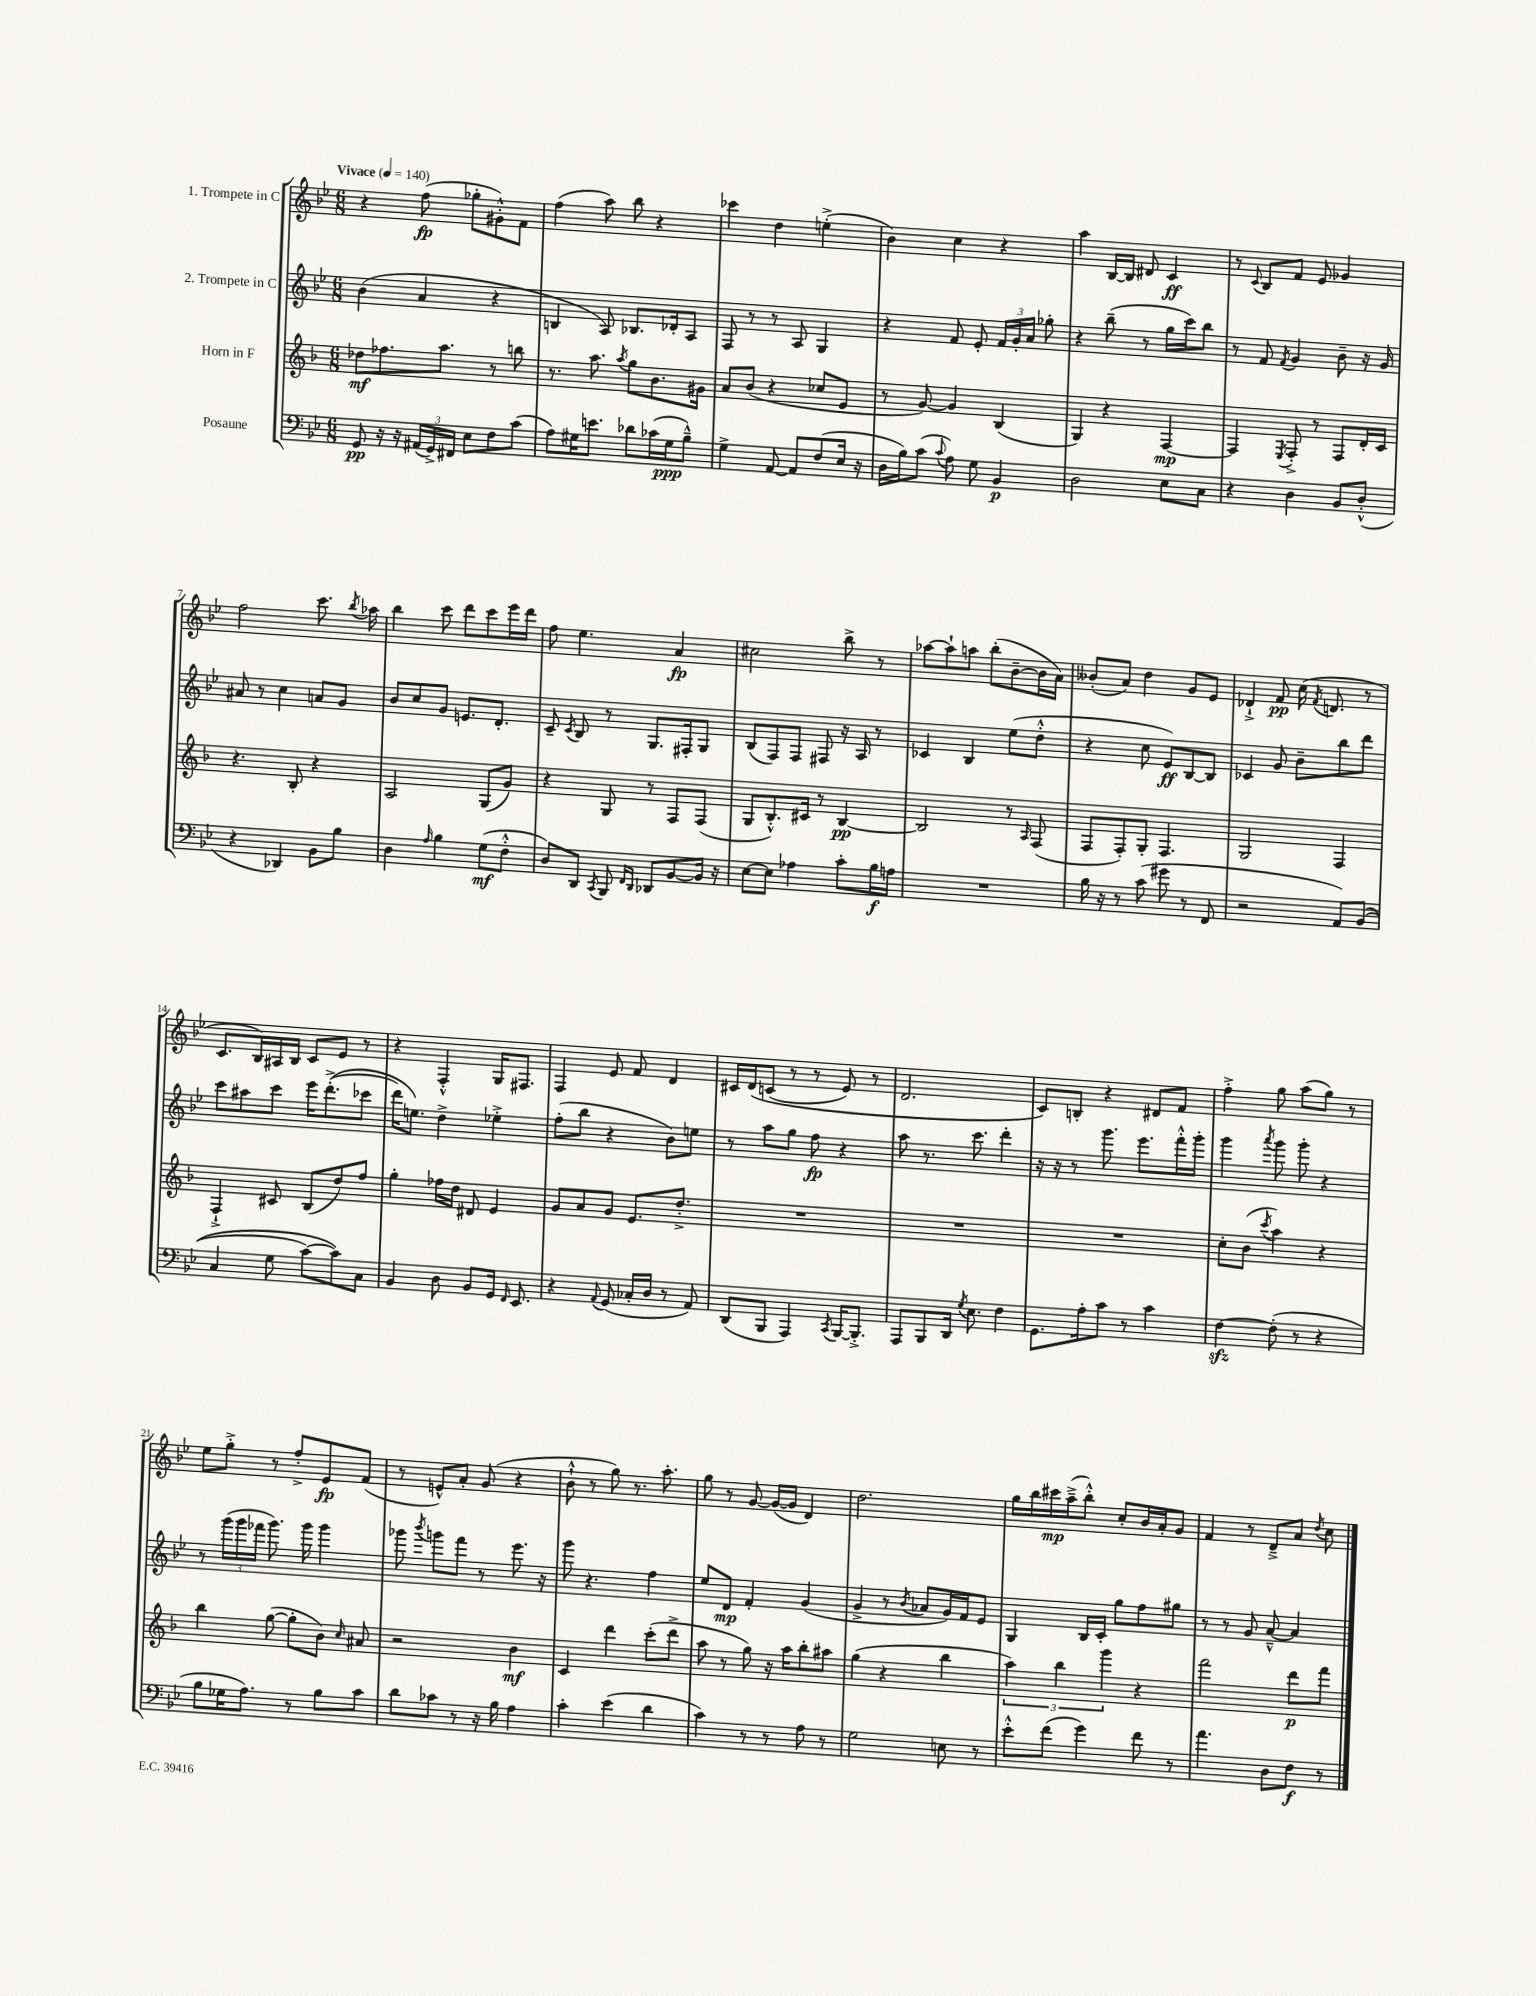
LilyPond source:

<<
\new StaffGroup <<
\new Staff = "s0" \with { instrumentName = "1. Trompete in C" } {
    \clef treble \key bes \major \numericTimeSignature \time 6/8 \tempo "Vivace" 4 = 140
    \autoBeamOff r4 f''8\fp( ges''8[-. gis'8-.-^) f'8] |
    f''4( a''8) bes''8 r4 |
    ces'''4 d''4 e''4-.->( |
    bes'4) c''4 r4 |
    a''4 bes16[~ bes16] dis'8 c'4\ff |
    r8 \appoggiatura { c'8 } bes8[ f'8] ees'8 ges'4 |
    f''2 c'''8. \acciaccatura { bes''8 } aes''16 |
    bes''4 c'''8 d'''8[ c'''8 ees'''16 d'''16] |
    f''8 ees''4. a'4\fp |
    cis''2 bes''8-> r8 |
    aes''8[~ aes''8-! a''8] bes''8[-.( bes'8~-- bes'16 a'16]) |
    beses'8[-.( a'8]) d''4 g'8[ ees'8] |
    des'4-!-> f'8\pp c''16( \acciaccatura { f'8 } d'8. r8 |
    c'8.[ bes16) ais16 bes16] c'8[ ees'8] r8 |
    r4 f4-.-^ g16[ fis8.] |
    f4 ees'8 f'8 d'4 |
    cis'16[ d'16\( c'8]( r8 r8 ees'8) r8 |
    d'2. |
    c'8[\) b8]-. r4 dis'8[ f'8] |
    f''4-.-> g''8 a''8[( g''8]) r8 |
    ees''8[ g''8]-.-> r8 f''8[-.-> ees'8\fp f'8]( |
    r8 e'8[-^) a'8]-. g'8( r4 |
    bes'8-!-^ r8 g''8) r8. a''8.-. |
    g''8 r8 g'8~ g'16[~( g'16] d'4) |
    d''2. |
    g''16[ bes''16 cis'''16\mp a''16--->( bes''8]-.-^) c''8[-. bes'16 a'16-. g'8] |
    f'4 r8 d'8[---> a'8] \acciaccatura { d''8 } c''8 \bar "|." |
}
\new Staff = "s1" \with { instrumentName = "2. Trompete in C" } {
    \clef treble \key bes \major \numericTimeSignature \time 6/8
    \autoBeamOff bes'4( a'4 r4 |
    b4 a8) bes8.[ des'16-. a8] |
    f8 r8 r8 a8 g4 |
    r4 f'8 ees'8-. \tuplet 3/2 { f'16[ g'16-. a'16] } ges''8-. |
    r4 bes''8--( r8 g''16[ c'''16) bes''8] |
    r8 f'8 \acciaccatura { f'8 } g'4 bes'8-- r16 g'16 |
    ais'8 r8 c''4 a'8[ g'8] |
    bes'8[ c''8 g'8] e'8.[ d'8.]-. |
    c'8-- \acciaccatura { c'8 } bes8 r8 g8.[ fis16-. g8] |
    bes8[( f8) f8] fis8 r16 a16 r8 |
    ces'4 bes4 ees''8[( d''8]-.-^ |
    r4 c''8 ees'8[\ff) bes8~ bes8] |
    ces'4 g'8 bes'8[-- bes''8 d'''8] |
    c'''8[ ais''8 c'''8] ees'''16[ d'''8.-.->(\( ces'''8] |
    d'''16[) e''8.]\) d''4-> ees''4-.-> |
    f''8[-.( bes''8] r4 bes'8[) e''8] |
    r8 a''8[ g''8] f''8\fp r4 |
    a''8 r8. c'''8. d'''4-. |
    r16 r16 r8 g'''8. ees'''8.[ f'''16-.-^ g'''16]-. |
    g'''4 \acciaccatura { a'''8 } g'''8 g'''8-. r4 |
    r8 \tuplet 3/2 { g'''16[( g'''16 fes'''16] } g'''8.) g'''16 g'''4 |
    ges'''8 \acciaccatura { bes'''8 } g'''8[ f'''8] r8 ees'''8. r16 |
    g'''8 r4. f''4 |
    ees''8[ d'8]\mp f'4-. g'4( |
    g'4-> r8 \acciaccatura { bes'8 } aes'8[ g'16) f'16 ees'8] |
    g4 bes16[ c'16]-. g''8[ f''8 gis''8] |
    r8 r8 g'8 a'8~---^ a'4 \bar "|." |
}
\new Staff = "s2" \with { instrumentName = "Horn in F" } {
    \clef treble \key f \major \numericTimeSignature \time 6/8
    \autoBeamOff des''8[\mf fes''8. a''8.] r8 b''8 |
    r8. a''8. \acciaccatura { a''8 } g''8[ bes'8. gis'16] |
    a'8[ bes'8]( r4 ces''8[ e'8] |
    r8 g'8~) g'4 bes4( |
    g4) r4 f4~\mp |
    f4 \acciaccatura { e8 } f8-.-> r8 f8[ d'16-. c'16] |
    r4. bes8-. r4 |
    a2 g8[( g'8]) |
    r4 g8 r8 f8[ f8]( |
    g8[ bes8.-.-^) cis'16] r8 bes4~\pp |
    bes2 r8 \grace { a16 } f8( |
    f8[ f8-.) g8]-. f4. |
    g2 f4 |
    f4-!-> cis'8 bes8[( d''8) f''8] |
    g''4-. fes''16[ d''16] dis'8 e'4 |
    g'8[ a'8 g'8] e'8.[ d''8.]-.-> |
    R2. |
    R2. |
    R2. |
    c''8[-. bes'8]( \acciaccatura { c'''8 } a''4) r4 |
    bes''4 g''8~( g''8[-. bes'8]) \grace { c''16 } ais'8 |
    r2 bes'4\mf |
    c'4 d'''4 c'''8[-.( d'''8]-> |
    a''8 r8 g''8) r16 a''16[ bes''8-. ais''8] |
    g''4( r4 bes''4 |
    \tuplet 3/2 { a''4) bes''4 g'''4 } r4 |
    f'''2 d'''8[\p f'''8] \bar "|." |
}
\new Staff = "s3" \with { instrumentName = "Posaune" } {
    \clef bass \key bes \major \numericTimeSignature \time 6/8
    \autoBeamOff g,8\pp r16 r16 \tuplet 3/2 { ais,16[( g,16->) fis,16] } ees8[ f8 c'8]( |
    a8[) gis16 e'8.] des'8[ ces'16( gis16\ppp bes8]---^) |
    g4-> a,8~ a,8[ f8( ees16] r16 |
    d16[ bes16) c'8]( \appoggiatura { c'8 } a8) g8 bes,4\p |
    d2 ees8[ c8] |
    r4 d4 bes,8[ d8]-.-^( |
    r4 des,4) bes,8[ bes8] |
    d4 \grace { a16 } bes4 g8[\mf( f8]-.-^ |
    d8[) d,8] \acciaccatura { c,8 } bes,,8 \grace { f,16[ d,16] } des,8[ bes,8~ bes,16] r16 |
    ees8[~ ees8] aes4 c'8[-. bes16\f a16] |
    R2. |
    bes16 r16 r8 c'8( gis'8 r8 f,8 |
    r2 a,8[) bes,8](\( |
    c4 g8 c'8[~) c'8\) c8] |
    bes,4 d8 bes,8[ g,16] \grace { f,16 } ees,8. |
    r4 \appoggiatura { a,8 } g,8( ces16[-. d16] r8 a,8) |
    d,8[( bes,,8] a,,4) \acciaccatura { c,8 } bes,,16[~ bes,,8.]-.-> |
    a,,8[ bes,,8 d,16] \acciaccatura { g8 } ees8. f4 |
    g,8.[ a16-. c'8] r8 c'4 |
    f4~\sfz f8-.( r8 r4 |
    bes8[ ges16 a8.]) r8 bes8[ c'8] |
    d'8[ ces'8] r8 r16 bes16 a4 |
    c'4-. ees'4( d'4 |
    c'4) r8 r8 a8 r8 |
    g2 e8 r8 |
    ees'8[-.-^ f'8]( g'4) f'8 r8 |
    a'4. d8[ f8]\f r8 \bar "|." |
}
>>
>>
